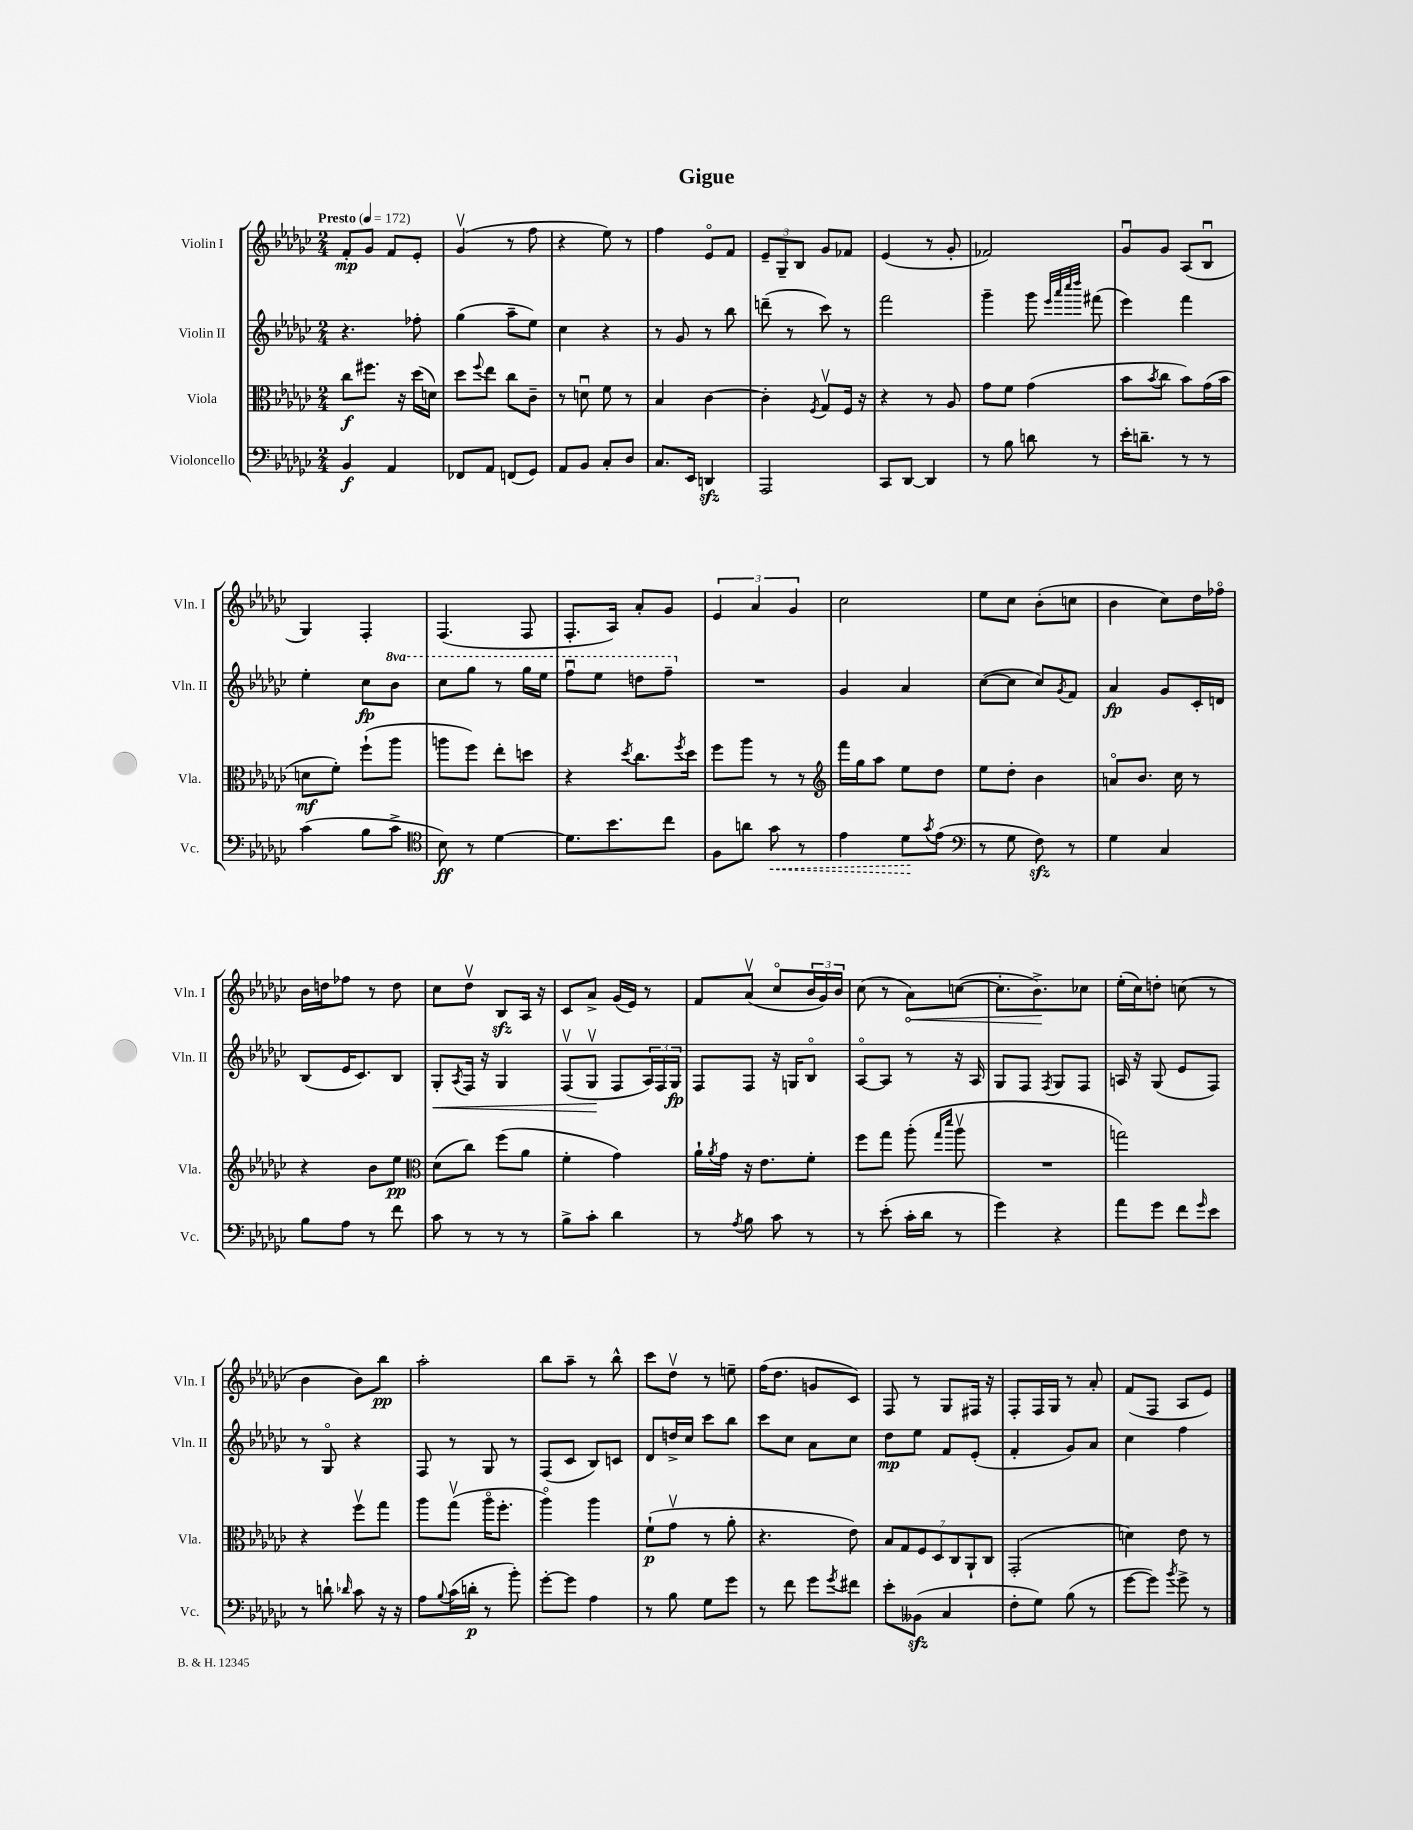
\header { title = "Gigue" }
<<
\new StaffGroup <<
\new Staff = "s0" \with { instrumentName = "Violin I" shortInstrumentName = "Vln. I" } {
    \clef treble \key ges \major \numericTimeSignature \time 2/4 \tempo "Presto" 4 = 172
    f'8-.\mp ges'8 f'8 ees'8-. |
    ges'4\upbow( r8 f''8 |
    r4 ees''8) r8 |
    f''4 ees'8\flageolet f'8 |
    \tuplet 3/2 { ees'8-- ges8-- bes8 } ges'8 fes'8 |
    ees'4( r8 ges'8-. |
    fes'2) |
    ges'8\downbow ges'8 aes8( bes8\downbow |
    ges4) f4-. |
    f4.( f8 |
    f8.-. aes16) aes'8-. ges'8 |
    \tuplet 3/2 { ees'4 aes'4 ges'4 } |
    ces''2 |
    ees''8 ces''8 bes'8-.( c''8 |
    bes'4 ces''8) des''16 fes''16\flageolet |
    bes'16 d''16 fes''8 r8 d''8 |
    ces''8 des''8\upbow bes8\sfz aes16 r16 |
    ces'8 aes'8-> ges'16( ees'16) r8 |
    f'8 aes'8\upbow( ces''8\flageolet \tuplet 3/2 { bes'16 ges'16) bes'16 } |
    ces''8( r8 \once \override Hairpin.circled-tip = ##t aes'8\<) c''8~( |
    c''8.-. bes'8.->\!) ces''8 |
    ees''16-.( ces''16) d''8-. c''8( r8 |
    bes'4 bes'8) bes''8\pp |
    aes''2-. |
    bes''8 aes''8-- r8 bes''8-^ |
    ces'''8 des''8\upbow r8 e''8-- |
    f''16( des''8. g'8 ces'8) |
    f8 r8 ges8 fis16 r16 |
    f8-. f16 ges16 r8 aes'8-. |
    f'8( f8 aes8 ees'8) \bar "|." |
}
\new Staff = "s1" \with { instrumentName = "Violin II" shortInstrumentName = "Vln. II" } {
    \clef treble \key ges \major \numericTimeSignature \time 2/4 \set Staff.ottavationMarkups = #ottavation-simple-ordinals
    r4. fes''8-. |
    ges''4( aes''8-- ees''8) |
    ces''4 r4 |
    r8 ges'8 r8 bes''8 |
    d'''8--( r8 ces'''8) r8 |
    f'''2 |
    ges'''4-- ges'''8 \grace { ees'''32 aes'''32 ces''''32 des''''32 } fis'''8( |
    ees'''4) f'''4 |
    ees''4-. ces''8\fp \ottava #1 bes''8 |
    ces'''8 ges'''8 r8 ges'''16 ees'''16 |
    f'''8\downbow ees'''8 d'''8 f'''8-- \ottava #0 |
    R2 |
    ges'4 aes'4 |
    ces''8~( ces''8 ces''8) \acciaccatura { ges'8 } f'8 |
    aes'4\fp ges'8 ces'16-. d'16 |
    bes8( ees'16 ces'8.) bes8 |
    ges8-.\< \acciaccatura { aes8 } f16 r16 ges4 |
    f8\upbow( ges8\upbow\! f8 \tuplet 3/2 { aes16) f16 ges16\fp } |
    f8 f8 r16 g16 bes8\flageolet |
    aes8~\flageolet aes8 r8 r16 aes16 |
    ges8 f8 \acciaccatura { f8 } ges8 f8 |
    a16 r16 ges8( ees'8 f8) |
    r8 ges8\flageolet r4 |
    f8 r8 ges8 r8 |
    f8( ces'8 bes8) c'8 |
    des'8 d''16-> ces''16 ces'''8 bes''8 |
    ces'''8 ces''8 aes'8 ces''8 |
    des''8\mp ees''8 f'8 ees'8-.( |
    f'4-. ges'8) aes'8 |
    ces''4 f''4 \bar "|." |
}
\new Staff = "s2" \with { instrumentName = "Viola" shortInstrumentName = "Vla." } {
    \clef alto \key ges \major \numericTimeSignature \time 2/4
    ces''8\f fis''8. r16 des''16( d'16) |
    des''8 \appoggiatura { f''8 } ees''8 ces''8 ces'8-- |
    r8 d'8\downbow f'8 r8 |
    bes4 ces'4~ |
    ces'4-. \acciaccatura { f8 } ges8\upbow f16 r16 |
    r4 r8 aes8 |
    ges'8 f'8 ges'4( |
    bes'8 \acciaccatura { bes'8 } ces''8 bes'8) ges'16( bes'16 |
    d'8\mf f'8-.) f''8-!( aes''8 |
    a''8 f''8) ees''8-. d''8 |
    r4 \acciaccatura { des''8 } ces''8. \acciaccatura { f''8 } des''16 |
    f''8 aes''8 r8 r8 |
    \clef treble f'''16 ges''16 aes''8 ees''8 des''8 |
    ees''8 des''8-. bes'4 |
    a'8\flageolet bes'8. ces''16 r8 |
    r4 bes'8 ees''8\pp |
    \clef alto des'8( ces''8) f''8( aes'8 |
    f'4-. ges'4) |
    aes'16-! \acciaccatura { aes'8 } ges'16 r16 ees'8. f'8-. |
    f''8 ges''8 aes''8-.( \grace { ges''16 des'''16 } aes''8\upbow |
    R2 |
    g''2) |
    r4 f''8\upbow ges''8 |
    aes''8 ges''8\upbow( aes''16\flageolet f''8.-. |
    aes''4\flageolet) aes''4 |
    f'8-!\p( ges'8\upbow r8 aes'8-. |
    r4. ees'8) |
    \tuplet 7/4 { bes8 ges8 f8 des8 ces8 aes,8-! ces8 } |
    ges,2-.( |
    d'4) ees'8 r8 \bar "|." |
}
\new Staff = "s3" \with { instrumentName = "Violoncello" shortInstrumentName = "Vc." } {
    \clef bass \key ges \major \numericTimeSignature \time 2/4
    bes,4\f aes,4 |
    fes,8 aes,8 f,8( ges,8) |
    aes,8 bes,8 ces8-. des8 |
    ces8. ees,16 d,4\sfz |
    aes,,2 |
    ces,8 des,8~ des,4 |
    r8 bes8 d'8 r8 |
    ees'16-. d'8.-- r8 r8 |
    ces'4( bes8 ces'8-> |
    \clef tenor bes8\ff) r8 des'4~ |
    des'8. bes'8. ces''8 |
    f8 a'8 \once \override Hairpin.style = #'dashed-line ges'8\< r8 |
    ees'4 des'8\! \acciaccatura { ges'8 } ees'8( |
    \clef bass r8 ges8 f8\sfz) r8 |
    ges4 ces4 |
    bes8 aes8 r8 f'8 |
    ces'8 r8 r8 r8 |
    bes8-> ces'8-. des'4 |
    r8 \acciaccatura { aes8 } bes8 ces'8 r8 |
    r8 ees'8-.( ces'16-. des'16 r8 |
    ges'4) r4 |
    aes'8 ges'8 f'8 \grace { ges'16 } ees'8 |
    r8 d'8-! \grace { des'16 } ces'8 r16 r16 |
    aes8 \appoggiatura { bes8 } ces'16( d'16-.\p r8 bes'8-.) |
    ges'8~-. ges'8 aes4 |
    r8 bes8 ges8 ges'8 |
    r8 f'8 ges'8 \acciaccatura { ges'8 } fis'8 |
    ees'8-. beses,8\sfz( ces4 |
    f8-. ges8) bes8( r8 |
    ges'8~ ges'8) \acciaccatura { bes'8 } ges'8-> r8 \bar "|." |
}
>>
>>
\layout { \context { \Score \remove "Bar_number_engraver" } }
